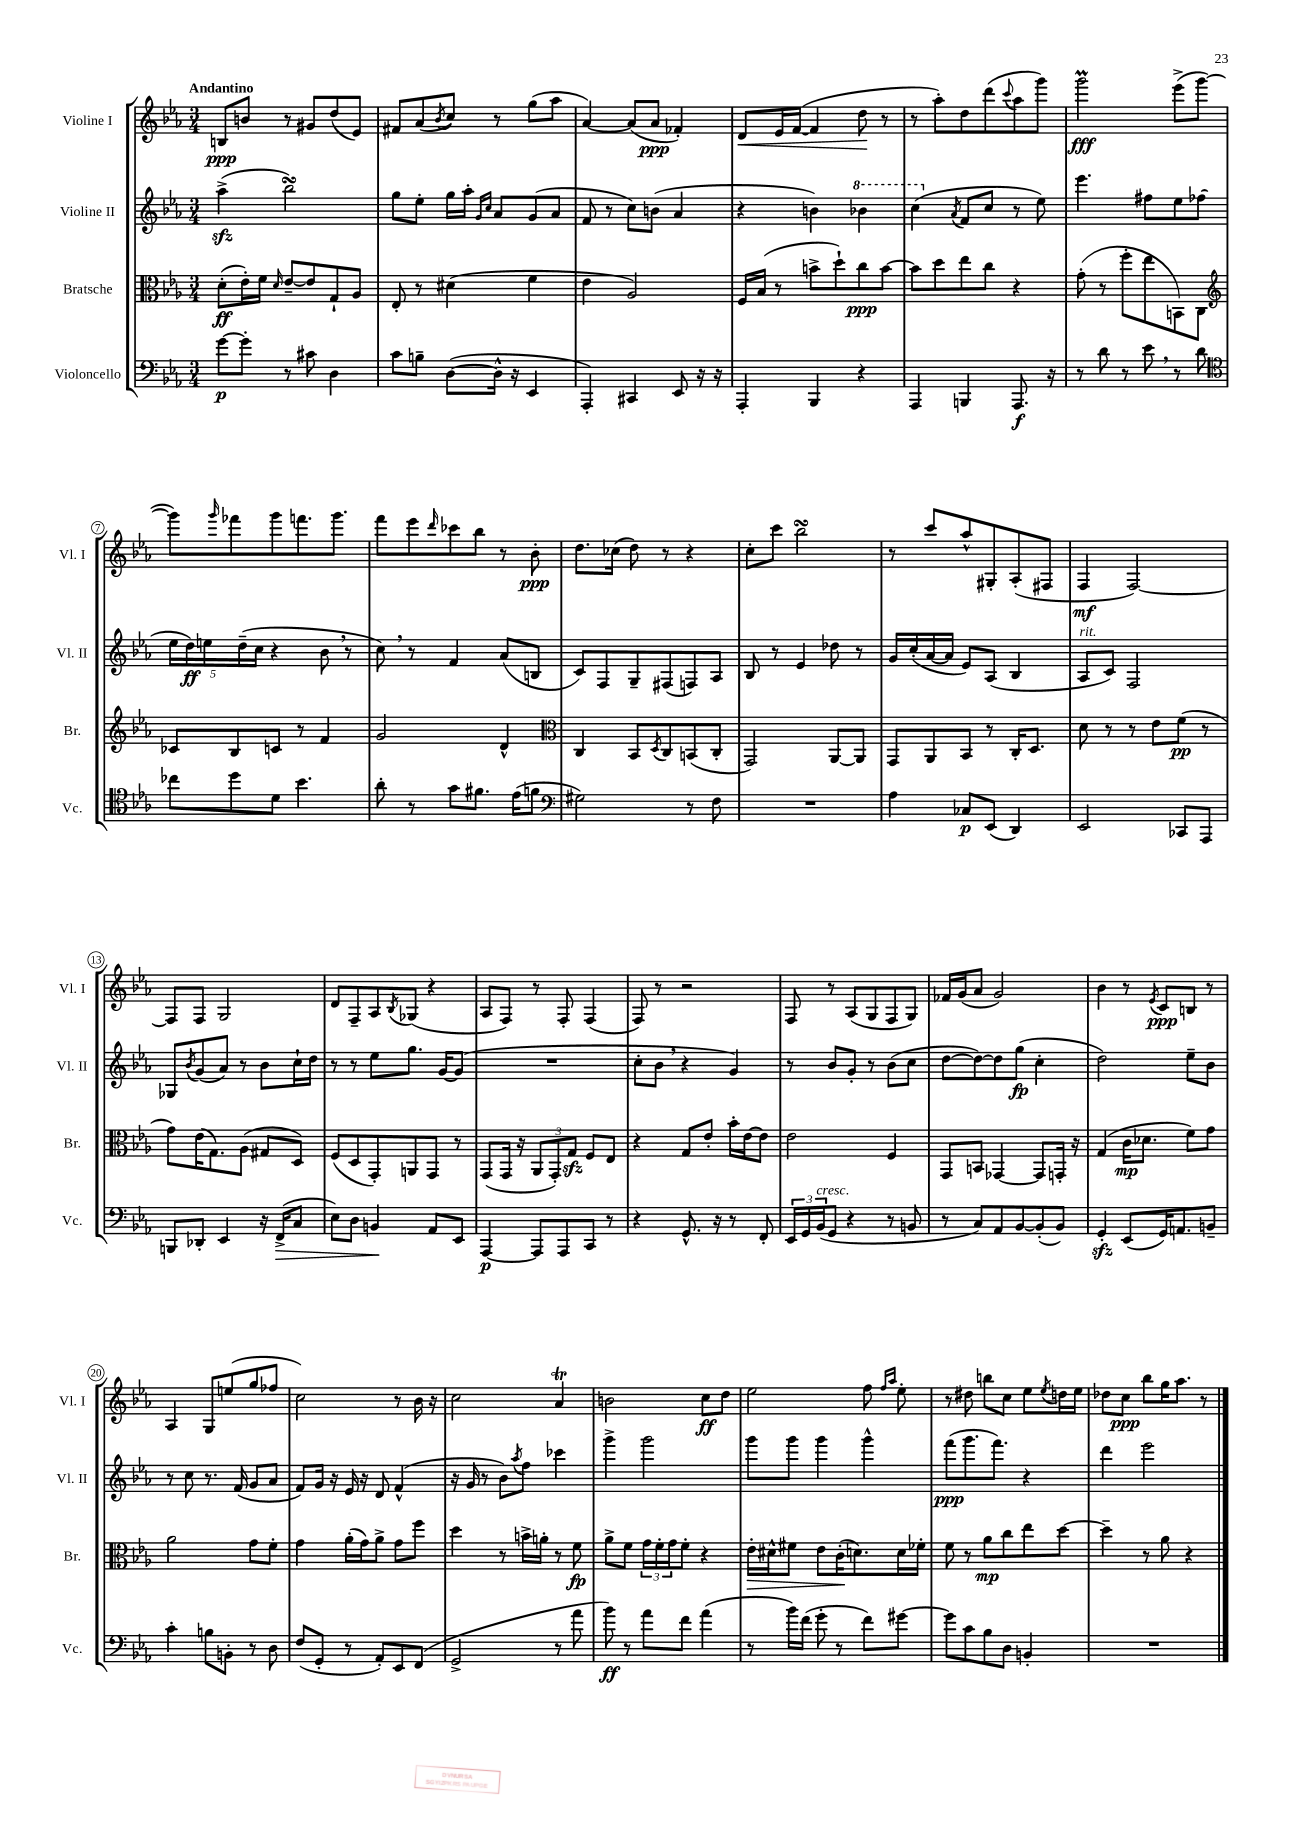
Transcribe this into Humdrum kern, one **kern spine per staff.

**kern	**dynam	**kern	**dynam	**kern	**dynam	**kern	**dynam
*part4	*part4	*part3	*part3	*part2	*part2	*part1	*part1
*staff4	*staff4	*staff3	*staff3	*staff2	*staff2	*staff1	*staff1
*I"Violoncello	*	*I"Bratsche	*	*I"Violine II	*	*I"Violine I	*
*I'Vc.	*	*I'Br.	*	*I'Vl. II	*	*I'Vl. I	*
*clefF4	*	*clefC3	*	*clefG2	*	*clefG2	*
*k[b-e-a-]	*	*k[b-e-a-]	*	*k[b-e-a-]	*	*k[b-e-a-]	*
*M3/4	*	*M3/4	*	*M3/4	*	*M3/4	*
=1	=1	=1	=1	=1	=1	=1	=1
!	!	!	!	!	!	!LO:TX:a:B:t=Andantino	!
[8g\L	p	(8d'\L	ff	(4aa-zz^\	.	8Bn/L	ppp
8g'\J]	.	16e-'\L)	.	.	.	8bn/J	.
.	.	16f\JJ	.	.	.	.	.
.	.	16qqd/	.	.	.	.	.
8r	.	[8e-~/L	.	2bb-sSSS\)	.	8r	.
8c#X\	.	8e-/]	.	.	.	8g#X/L	.
4D\	.	8G`/	.	.	.	(8dd/	.
.	.	8A-/J	.	.	.	8e-/J)	.
=2	=2	=2	=2	=2	=2	=2	=2
8c\L	.	8E-'/	.	8gg\L	.	8f#X/L	.
8Bn~\J	.	8r	.	8ee-'\J	.	(8a-/	.
.	.	.	.	.	.	8qb-/	.
([8D\L	.	(4d#X\	.	16gg\LL	.	8cc/J)	.
.	.	.	.	16aa-'\JJ	.	.	.
.	.	.	.	16qqg/LL	.	.	.
.	.	.	.	16qqcc/JJ	.	.	.
16D^^\Jk]	.	.	.	8a-/L	.	8r	.
16r	.	.	.	.	.	.	.
4EE-/	.	4f\	.	(8g/	.	(8gg\L	.
.	.	.	.	8a-/J	.	8aa-\J	.
=3	=3	=3	=3	=3	=3	=3	=3
4AAA-'/)	.	4e-\	.	8f/	.	[4a-/)	.
.	.	.	.	8r	.	.	.
4CC#X/	.	2A-/)	.	8cc\L)	.	(8a-/L]	.
.	.	.	.	(8bn\J	.	8a-/J	ppp
8EE-/	.	.	.	4a-/	.	4f-X'/)	.
16r	.	.	.	.	.	.	.
16r	.	.	.	.	.	.	.
=4	=4	=4	=4	=4	=4	=4	=4
!	!	!	!	!	!	!	!LO:HP:b
4AAA-'/	.	16F/LL	.	4r	.	8d/L	<
.	.	(16B-/JJ	.	.	.	.	.
.	.	8r	.	.	.	16e-/L	.
.	.	.	.	.	.	([16f/JJ	.
4BBB-/	.	8bn^\L	.	4bn\)	.	4f/]	.
.	.	8dd`\)	.	.	.	.	.
*	*	*	*	*8va	*	*	*
4r	.	8cc\	ppp	4bb-X\	.	8dd\	.
.	.	[8b\J	.	.	.	8r	[
=5	=5	=5	=5	=5	=5	=5	=5
4AAA-/	.	8b\L]	.	(4ccc\	.	8r	.
.	.	8dd\	.	.	.	8aa-'\L)	.
*	*	*	*	*X8va	*	*	*
.	.	.	.	8qa-/	.	.	.
4BBBn/	.	8ee-\	.	8f/L	.	8dd\	.
.	.	8cc\J	.	8cc/J	.	(8ddd\	.
.	.	.	.	.	.	8qqccc/	.
8.AAA-/	f	4r	.	8r	.	8aa-\	.
.	.	.	.	8ee-\)	.	8ggg\J)	.
16r	.	.	.	.	.	.	.
=6	=6	=6	=6	=6	=6	=6	=6
8r	.	(8g'\	.	4.eee-\	.	2gggm\	fff
8d\	.	8r	.	.	.	.	.
8r	.	8ff'\L	.	.	.	.	.
8e-,\	.	8ee-\	.	8ff#X\L	.	.	.
8r	.	8BBn\)	.	8ee-\	.	(8eee-^\L	.
8d\	.	8C\J	.	(8ff-X\J	.	[8ggg\J	.
!!LO:LB:g=z
=7	=7	=7	=7	=7	=7	=7	=7
*clefC4	*	*clefG2	*	*	*	*	*
8cc-X\L	.	8c-X/L	.	20ee-\LL	.	8ggg\L])	.
.	.	.	.	20dd\)	ff	.	.
.	.	.	.	20een\	.	.	.
.	.	.	.	.	.	16qqggg/	.
8dd\	.	8B-/	.	.	.	8fff-X\	.
.	.	.	.	(20dd~\	.	.	.
.	.	.	.	20cc\JJ	.	.	.
8d\J	.	8cn/J	.	4r	.	8ggg\	.
4.b-\	.	8r	.	.	.	8.fffn\	.
.	.	4f/	.	8b-,\	.	.	.
.	.	.	.	.	.	8.ggg\J	.
.	.	.	.	8r	.	.	.
=8	=8	=8	=8	=8	=8	=8	=8
8a-'\	.	2g/	.	8cc,\)	.	8fff\L	.
8r	.	.	.	8r	.	8eee-\	.
.	.	.	.	.	.	16qqddd/	.
8g\L	.	.	.	4f/	.	8ccc-X\	.
8.f#X\J	.	.	.	.	.	8bb-\J	.
.	.	4d^^/	.	(8a-/L	.	8r	.
(16e-\KL	.	.	.	.	.	.	.
8fn\J	.	.	.	8Bn/J	.	8b-'\	ppp
=9	=9	=9	=9	=9	=9	=9	=9
*clefF4	*	*clefC3	*	*	*	*	*
2G#X\)	.	4C/	.	8c/L)	.	8.dd\L	.
.	.	.	.	8F/	.	.	.
.	.	.	.	.	.	(16cc-X\Jk	.
.	.	8BB-/L	.	8G~/	.	8dd\)	.
.	.	8qD/	.	.	.	.	.
.	.	8C/	.	(8F#X/	.	8r	.
8r	.	(8BBn/	.	8Fn/)	.	4r	.
8F\	.	8C'/J	.	8A-/J	.	.	.
=10	=10	=10	=10	=10	=10	=10	=10
2.r	.	2GG/)	.	8B-/	.	8cc'\L	.
.	.	.	.	8r	.	8ccc\J	.
.	.	.	.	4e-/	.	2bb-sSSS\	.
.	.	[8AA-/L	.	8dd-X\	.	.	.
.	.	8AA-/J]	.	8r	.	.	.
=11	=11	=11	=11	=11	=11	=11	=11
4A-\	.	8GG/L	.	16g/LL	.	8r	.
.	.	.	.	(16cc'/	.	.	.
.	.	8AA-/	.	[16a-/	.	8ccc/L	.
.	.	.	.	16a-/JJ]	.	.	.
8C-X/L	p	8BB-/J	.	8e-/L)	.	8aa-^^/	.
(8EE-/J	.	8r	.	(8A-/J	.	8G#X'/	.
4DD/)	.	16C'/KL	.	4B-/	.	(8A-'/	.
.	.	8.D/J	.	.	.	.	.
.	.	.	.	.	.	8F#X/J	.
=12	=12	=12	=12	=12	=12	=12	=12
!	!	!	!	!LO:TX:a:i:t=rit.	!	!	!
2EE-/	.	8d\	.	8A-/L	.	4F/	mf
.	.	8r	.	8c/J)	.	.	.
.	.	8r	.	2F/	.	[2F/)	.
.	.	8e-\L	.	.	.	.	.
8CC-X/L	.	(8f\J	pp	.	.	.	.
8AAA-/J	.	8r	.	.	.	.	.
!!LO:LB:g=z
=13	=13	=13	=13	=13	=13	=13	=13
8BBBn/L	.	8g\L)	.	8G-X/L	.	8F/L]	.
.	.	.	.	8qb-/	.	.	.
8DD-X'/J	.	(16e-\K	.	(8g/	.	8F/J	.
.	.	8.G\)	.	.	.	.	.
4EE-/	.	.	.	8a-/J)	.	2G/	.
.	.	(8A-\J	.	8r	.	.	.
16r	.	8G#X/L	.	8b-\L	.	.	.
!	!LO:HP:b	!	!	!	!	!	!
(16FF^/KL	>	.	.	.	.	.	.
8C/J	.	8D/J)	.	16cc`\L	.	.	.
.	.	.	.	16dd\JJ	.	.	.
=14	=14	=14	=14	=14	=14	=14	=14
8E-\L)	.	(8F/L	.	8r	.	8d/L	.
8D\J	.	8D/	.	8r	.	8F~/	.
4BBn/	.	8GG'/)	.	8ee-\L	.	8A-/	.
.	.	.	.	.	.	8qB-/	.
.	.	8AAn/	.	8.gg\J	.	(8G-X/J	.
8AA-/L	]	8GG/J	.	.	.	4r	.
.	.	.	.	[16g/KL	.	.	.
8EE-/J	.	8r	.	(8g/J]	.	.	.
=15	=15	=15	=15	=15	=15	=15	=15
[4AAA-/	p	(8GG/L	.	2.r	.	8A-/L	.
.	.	16GG/Jk	.	.	.	8F/J)	.
.	.	16r	.	.	.	.	.
8AAA-/L]	.	12AA-/L	.	.	.	8r	.
.	.	12GG'/)	.	.	.	.	.
8AAA-/	.	.	.	.	.	8F'/	.
.	.	12Gzz/J	.	.	.	.	.
8CC/J	.	8F/L	.	.	.	(4F/	.
8r	.	8E-/J	.	.	.	.	.
=16	=16	=16	=16	=16	=16	=16	=16
4r	.	4r	.	8cc'\L	.	8F/)	.
.	.	.	.	8b-,\J	.	8r	.
8.GG^^/	.	8G/L	.	4r	.	2r	.
.	.	8e-'/J	.	.	.	.	.
16r	.	.	.	.	.	.	.
8r	.	16b-'\LL	.	4g/)	.	.	.
.	.	[16e-\J	.	.	.	.	.
8FF'/	.	8e-\J]	.	.	.	.	.
=17	=17	=17	=17	=17	=17	=17	=17
24EE-/LL	.	2e-\	.	8r	.	8F/	.
24GG/	.	.	.	.	.	.	.
!LO:TX:a:i:t=cresc.	!	!	!	!	!	!	!
(24BB-/J	.	.	.	.	.	.	.
8GG/J	.	.	.	8b-/L	.	8r	.
4r	.	.	.	8g'/J	.	(8A-/L	.
.	.	.	.	8r	.	8G/	.
8r	.	4F/	.	(8b-\L	.	8F/	.
8BBn/	.	.	.	8cc\J	.	8G/J)	.
=18	=18	=18	=18	=18	=18	=18	=18
8r	.	8GG/L	.	[8dd\L	.	16f-X/LL	.
.	.	.	.	.	.	(16g/J	.
8C/L)	.	8BBn/J	.	8dd\_)	.	8a-/J	.
8AA-/	.	[4GG-X/	.	8dd\]	.	2g/)	.
[8BB-/	.	.	.	(8gg\J	fp	.	.
(8BB-'/]	.	8GG-/L]	.	4cc'\	.	.	.
8BB-/J)	.	16GGn'/Jk	.	.	.	.	.
.	.	16r	.	.	.	.	.
=19	=19	=19	=19	=19	=19	=19	=19
4GGzz'/	.	(4G/	.	2dd\)	.	4b-\	.
(8EE-/L	.	16c\KL	mp	.	.	8r	.
.	.	8.d-X\J	.	.	.	.	.
.	.	.	.	.	.	8qe-/	.
16GG/K)	.	.	.	.	.	8c/L	ppp
8.AAn/	.	.	.	.	.	.	.
.	.	8f\L)	.	8ee-~\L	.	8Bn/J	.
8BBn~/J	.	8g\J	.	8b-\J	.	8r	.
!!LO:LB:g=z
=20	=20	=20	=20	=20	=20	=20	=20
4c'\	.	2a-\	.	8r	.	4A-/	.
.	.	.	.	8cc\	.	.	.
8Bn\L	.	.	.	8.r	.	8G/L	.
8BBn'\J	.	.	.	.	.	(8een/	.
.	.	.	.	(16f/	.	.	.
8r	.	8g\L	.	8g/L	.	8gg/	.
8D\	.	8f'\J	.	8a-/J	.	8ff-X/J	.
=21	=21	=21	=21	=21	=21	=21	=21
(8F/L	.	4g\	.	8f/L)	.	2cc\)	.
8GG'/J	.	.	.	16g/Jk	.	.	.
.	.	.	.	16r	.	.	.
8r	.	(16a-'\LL	.	16e-/	.	.	.
.	.	16g\J)	.	16r	.	.	.
8AA-'/L)	.	8a-^\J	.	8d/	.	.	.
8EE-/	.	8g\L	.	(4f^^/	.	8r	.
(8FF/J	.	8ff\J	.	.	.	16b-\	.
.	.	.	.	.	.	16r	.
=22	=22	=22	=22	=22	=22	=22	=22
2GG^/	.	4dd\	.	16r	.	2cc\	.
.	.	.	.	16g/	.	.	.
.	.	.	.	8r	.	.	.
.	.	8r	.	8b-\L)	.	.	.
.	.	.	.	8qaa-/	.	.	.
.	.	16bn^\LL	.	8ff\J	.	.	.
.	.	16an'\JJ	.	.	.	.	.
8r	.	8r	.	4ccc-X\	.	4a-T/	.
8a-\	.	8f\	fp	.	.	.	.
=23	=23	=23	=23	=23	=23	=23	=23
8b-\)	ff	8a-^\L	.	4ggg^\	.	2bn\	.
8r	.	8f\J	.	.	.	.	.
8a-\L	.	24g\LL	.	2ggg\	.	.	.
.	.	24f'\	.	.	.	.	.
.	.	24g\J	.	.	.	.	.
8f\J	.	8f'\J	.	.	.	.	.
(4a-\	.	4r	.	.	.	8cc\L	ff
.	.	.	.	.	.	8dd\J	.
=24	=24	=24	=24	=24	=24	=24	=24
!	!	!	!LO:HP:b	!	!	!	!
8r	.	16e-'\LL	>	8ggg\L	.	2ee-\	.
.	.	16d#X^^\J	.	.	.	.	.
16b-\LL)	.	8f#X\J	.	8ggg\J	.	.	.
(16f\JJ	.	.	.	.	.	.	.
8g'\	.	8e-\L	.	4ggg\	.	.	.
8r	.	(16c'\K	.	.	.	.	.
.	.	8.dn\)	]	.	.	.	.
8f\L)	.	.	.	4ggg^^\	.	8ff\	.
.	.	.	.	.	.	16qqff/LL	.
.	.	.	.	.	.	16qqaa-/JJ	.
[8g#X\J	.	16d\L	.	.	.	8ee-'\	.
.	.	16f-X'\JJ	.	.	.	.	.
=25	=25	=25	=25	=25	=25	=25	=25
8g#\L]	.	8f\	.	(8fff\L	ppp	8r	.
8c\	.	8r	.	8.ggg\	.	8dd#X\	.
8B-\	.	8a-\L	mp	.	.	8bbn\L	.
.	.	.	.	8.fff\J)	.	.	.
8D\J	.	8cc\	.	.	.	8cc\J	.
4BBn'/	.	8ee-\	.	4r	.	8ee-\L	.
.	.	.	.	.	.	8qee-/	.
.	.	[8dd\J	.	.	.	16ddn\L	.
.	.	.	.	.	.	16ee-\JJ	.
=26	=26	=26	=26	=26	=26	=26	=26
2.r	.	4dd~\]	.	4ddd\	.	8dd-X\L	.
.	.	.	.	.	.	8cc\J	ppp
.	.	8r	.	2eee-\	.	8bb-\L	.
.	.	8a-\	.	.	.	16gg\K	.
.	.	.	.	.	.	8.aa-\J	.
.	.	4r	.	.	.	.	.
.	.	.	.	.	.	8r	.
==	==	==	==	==	==	==	==
*-	*-	*-	*-	*-	*-	*-	*-
